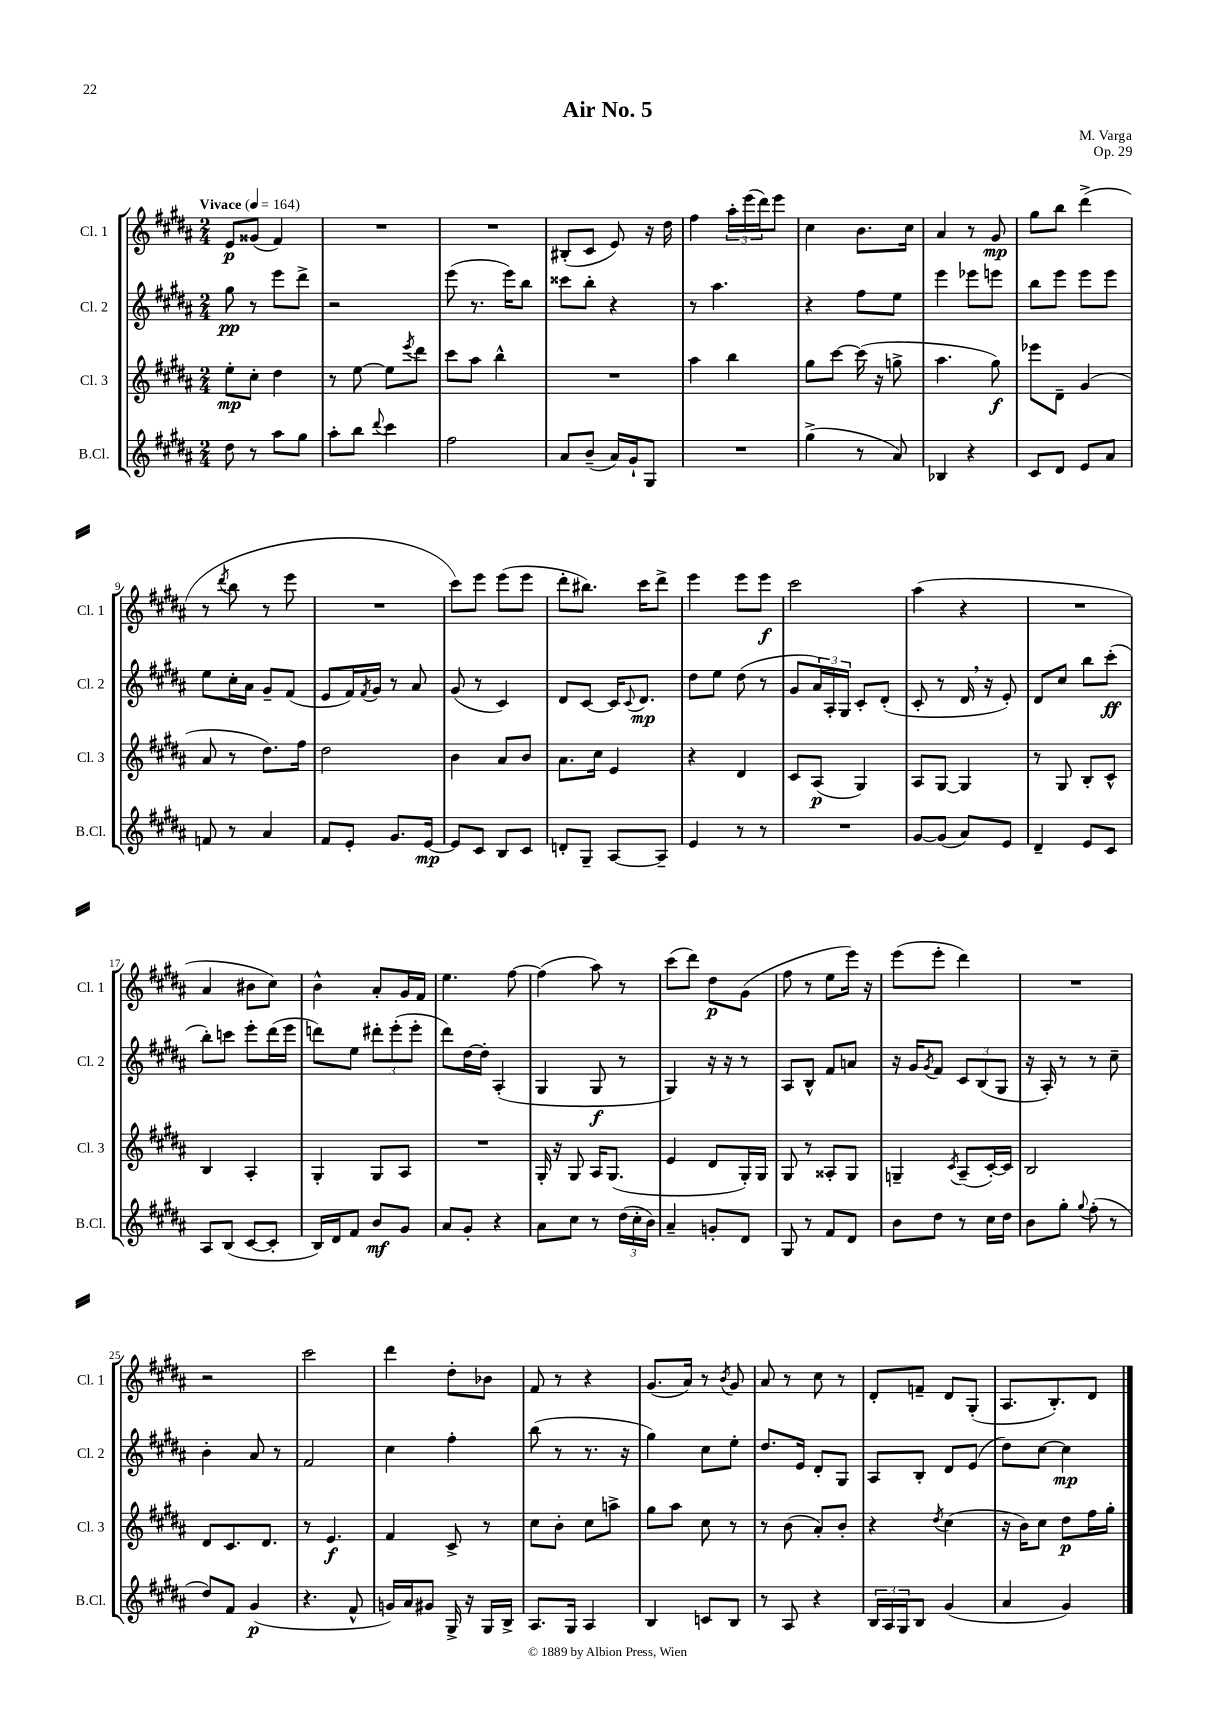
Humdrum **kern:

**kern	**kern	**kern	**kern
*staff4	*staff3	*staff2	*staff1
*clefG2	*clefG2	*clefG2	*clefG2
*k[f#c#g#d#a#]	*k[f#c#g#d#a#]	*k[f#c#g#d#a#]	*k[f#c#g#d#a#]
*M2/4	*M2/4	*M2/4	*M2/4
*MM164	*MM164	*MM164	*MM164
8dd#\	8ee'\L	8gg#\	8e/L
8r	8cc#'\J	8r	(8g##/J
8aa#\L	4dd#\	8eee\L	4f#/)
8gg#\J	.	8ddd#^\J	.
=	=	=	=
8aa#'\L	8r	2r	2r
8bb\J	[8ee\	.	.
8qqddd#/	.	.	.
4ccc#\	8ee\]L	.	.
.	8qeee/	.	.
.	8ddd#\J	.	.
=	=	=	=
2ff#\	8ccc#\L	(8eee\	2r
.	8aa#\J	8.r	.
.	4bb^^\	.	.
.	.	16eee\LK)	.
.	.	8bb\J	.
=	=	=	=
8a#/L	2r	8ccc##\L	(8B#'/L
(8b~/J	.	8bb'\J	8c#/J
16a#/LL)	.	4r	8e/)
16g#`/J	.	.	.
8G#/J	.	.	16r
.	.	.	16dd#\
=	=	=	=
2r	4aa#\	8r	4ff#\
.	.	4.aa#\	.
.	4bb\	.	24aa#'\LL
.	.	.	(24eee\
.	.	.	24ddd#\J)
.	.	.	8eee\J
=	=	=	=
(4gg#^\	8gg#\L	4r	4cc#\
.	[8ccc#\J	.	.
8r	(16ccc#\]	8ff#\L	8.b\L
.	16r	.	.
8a#/)	8gg^\	8ee\J	.
.	.	.	16cc#\Jk
=	=	=	=
4B-/	4.aa#\	4eee\	4a#/
4r	.	8eee-\L	8r
.	8gg#\)	8eee\J	8g#/
=	=	=	=
8c#/L	8eee-\L	8bb\L	8gg#\L
8d#/J	8d#~\J	8eee\J	8bb\J
8e/L	(4g#/	8eee\L	(4ddd#^\
8a#/J	.	8eee\J	.
=	=	=	=
8f/	8a#/	8ee\L	8r
.	.	.	8qddd#/
8r	8r	16cc#'\L	8bb\
.	.	16a#\JJ	.
4a#/	8.dd#\L)	8g#~/L	8r
.	.	(8f#/J	8eee\
.	16ff#\Jk	.	.
=	=	=	=
8f#/L	2dd#\	8e/L	2r
8e'/J	.	16f#/L)	.
.	.	8qf#/	.
.	.	16g#/JJ	.
8.g#/L	.	8r	.
.	.	8a#/	.
[16e/Jk	.	.	.
=	=	=	=
8e/]L	4b\	(8g#/	8ccc#\L)
8c#/J	.	8r	8eee\J
8B/L	8a#/L	4c#/)	(8eee\L
8c#/J	8b/J	.	8eee\J
=	=	=	=
8d'/L	8.a#\L	8d#/L	8ddd#'\L
8G#~/J	.	[8c#/J	8.bb#\J)
.	16cc#\Jk	.	.
[8A#/L	4e/	16c#/]LK	.
.	.	8qqc#/	.
.	.	8.d#/J	16ccc#\LK
8A#~/]J	.	.	8ddd#^\J
=	=	=	=
4e/	4r	8dd#\L	4eee\
.	.	8ee\J	.
8r	4d#/	(8dd#\	8eee\L
8r	.	8r	8eee\J
=	=	=	=
2r	8c#/L	8g#/L	2ccc#\
.	(8A#/J	24a#/L)	.
.	.	24A#'/	.
.	.	24G#/JJ	.
.	4G#/)	8c#'/L	.
.	.	(8d#'/J	.
=	=	=	=
[8g#/L	8A#/L	8c#'/	(4aa#\
(8g#/]J	[8G#/J	8r	.
8a#/L)	4G#/]	16d#/	4r
.	.	16r	.
8e/J	.	8e'/)	.
=	=	=	=
4d#~/	8r	8d#/L	2r
.	8G#/	8cc#/J	.
8e/L	8B'/L	8bb\L	.
8c#/J	8c#^^/J	(8ccc#'\J	.
=	=	=	=
8A#/L	4B/	8bb'\L)	4a#/
(8B/J	.	8ccc\J	.
[8c#/L	4A#'/	8eee'\L	8b#\L
8c#'/]J	.	(16ddd#\L	8cc#\J)
.	.	16eee\JJ	.
=	=	=	=
16B/LL)	4G#'/	8ddd\L)	4b^^\
16d#/J	.	.	.
8f#/J	.	8ee\J	.
8b/L	8G#/L	12ddd#'\L	8a#'/L
.	.	(12eee'\	.
8g#/J	8A#/J	.	16g#/L
.	.	12eee'\J	.
.	.	.	16f#/JJ
=	=	=	=
8a#/L	2r	8ddd#\L)	4.ee\
8g#'/J	.	[16dd#\L	.
.	.	16dd#'\]JJ	.
4r	.	(4A#'/	.
.	.	.	[8ff#\
=	=	=	=
8a#\L	16G#'/	4G#/	(4ff#\]
.	16r	.	.
8cc#\J	8G#/	.	.
8r	16A#/LK	8G#/	8aa#\)
.	(8.G#/J	.	.
(24dd#\LL	.	8r	8r
24cc#'\	.	.	.
24b\JJ)	.	.	.
=	=	=	=
4a#~/	4e/	4G#/)	(8ccc#\L
.	.	.	8ddd#\J)
8g'/L	8d#/L	16r	8dd#\L
.	.	16r	.
8d#/J	16G#'/L)	8r	(8g#\J
.	16G#/JJ	.	.
=	=	=	=
8G#/	8G#/	8A#/L	8ff#\
8r	8r	8B^^/J	8r
8f#/L	8A##'/L	8f#/L	8ee\L
8d#/J	8G#/J	8a/J	16eee\Jk)
.	.	.	16r
=	=	=	=
8b\L	4G~/	16r	(8eee\L
.	.	16g#/LK	.
.	.	8qg#/	.
8dd#\J	.	8f#/J	8eee'\J
.	8qc#/	.	.
8r	(8A#~/L	12c#/L	4ddd#\)
.	.	(12B/	.
16cc#\LL	[16c#'/L)	.	.
.	.	12G#/J	.
16dd#\JJ	16c#/]JJ	.	.
=	=	=	=
8b\L	2B/	16r	2r
.	.	16A#'/)	.
8gg#'\J	.	8r	.
8qqgg#/	.	.	.
(8ff#'\	.	8r	.
8r	.	8cc#~\	.
=	=	=	=
8dd#/L)	8d#/L	4b'\	2r
8f#/J	8.c#/	.	.
(4g#/	.	8a#/	.
.	8.d#/J	.	.
.	.	8r	.
=	=	=	=
4.r	8r	2f#/	2ccc#\
.	4.e/	.	.
8f#^^/	.	.	.
=	=	=	=
16g/LL)	4f#/	4cc#\	4ddd#\
16a#/J	.	.	.
8g#/J	.	.	.
16G#^/	8c#^/	4ff#'\	8dd#'\L
16r	.	.	.
16G#/LL	8r	.	8b-\J
16B^/JJ	.	.	.
=	=	=	=
8.A#/L	8cc#\L	(8bb\	8f#/
.	8b'\J	8r	8r
16G#/Jk	.	.	.
4A#/	8cc#\L	8.r	4r
.	8aa^\J	.	.
.	.	16r	.
=	=	=	=
4B/	8gg#\L	4gg#\)	(8.g#/L
.	8aa#\J	.	.
.	.	.	16a#/Jk)
8c/L	8cc#\	8cc#\L	8r
.	.	.	8qb/
8B/J	8r	8ee'\J	8g#/
=	=	=	=
8r	8r	8.dd#/L	8a#/
8A#/	(8b\	.	8r
.	.	16e/Jk	.
4r	8a#'/L)	8d#'/L	8cc#\
.	8b'/J	8G#/J	8r
=	=	=	=
24B/LL	4r	8A#/L	8d#'/L
24A#/	.	.	.
24G#/J	.	.	.
8B/J	.	8B'/J	8f~/J
.	8qdd#/	.	.
(4g#/	(4cc#\	8d#/L	8d#/L
.	.	(8e/J	(8G#'/J
=	=	=	=
4a#/	16r	8dd#\L)	8.A#/L
.	16b\LK)	.	.
.	8cc#\J	[8cc#\J	.
.	.	.	8.B'/)
4g#/)	8dd#\L	4cc#\]	.
.	16ff#\L	.	8d#/J
.	16gg#'\JJ	.	.
==	==	==	==
*-	*-	*-	*-
